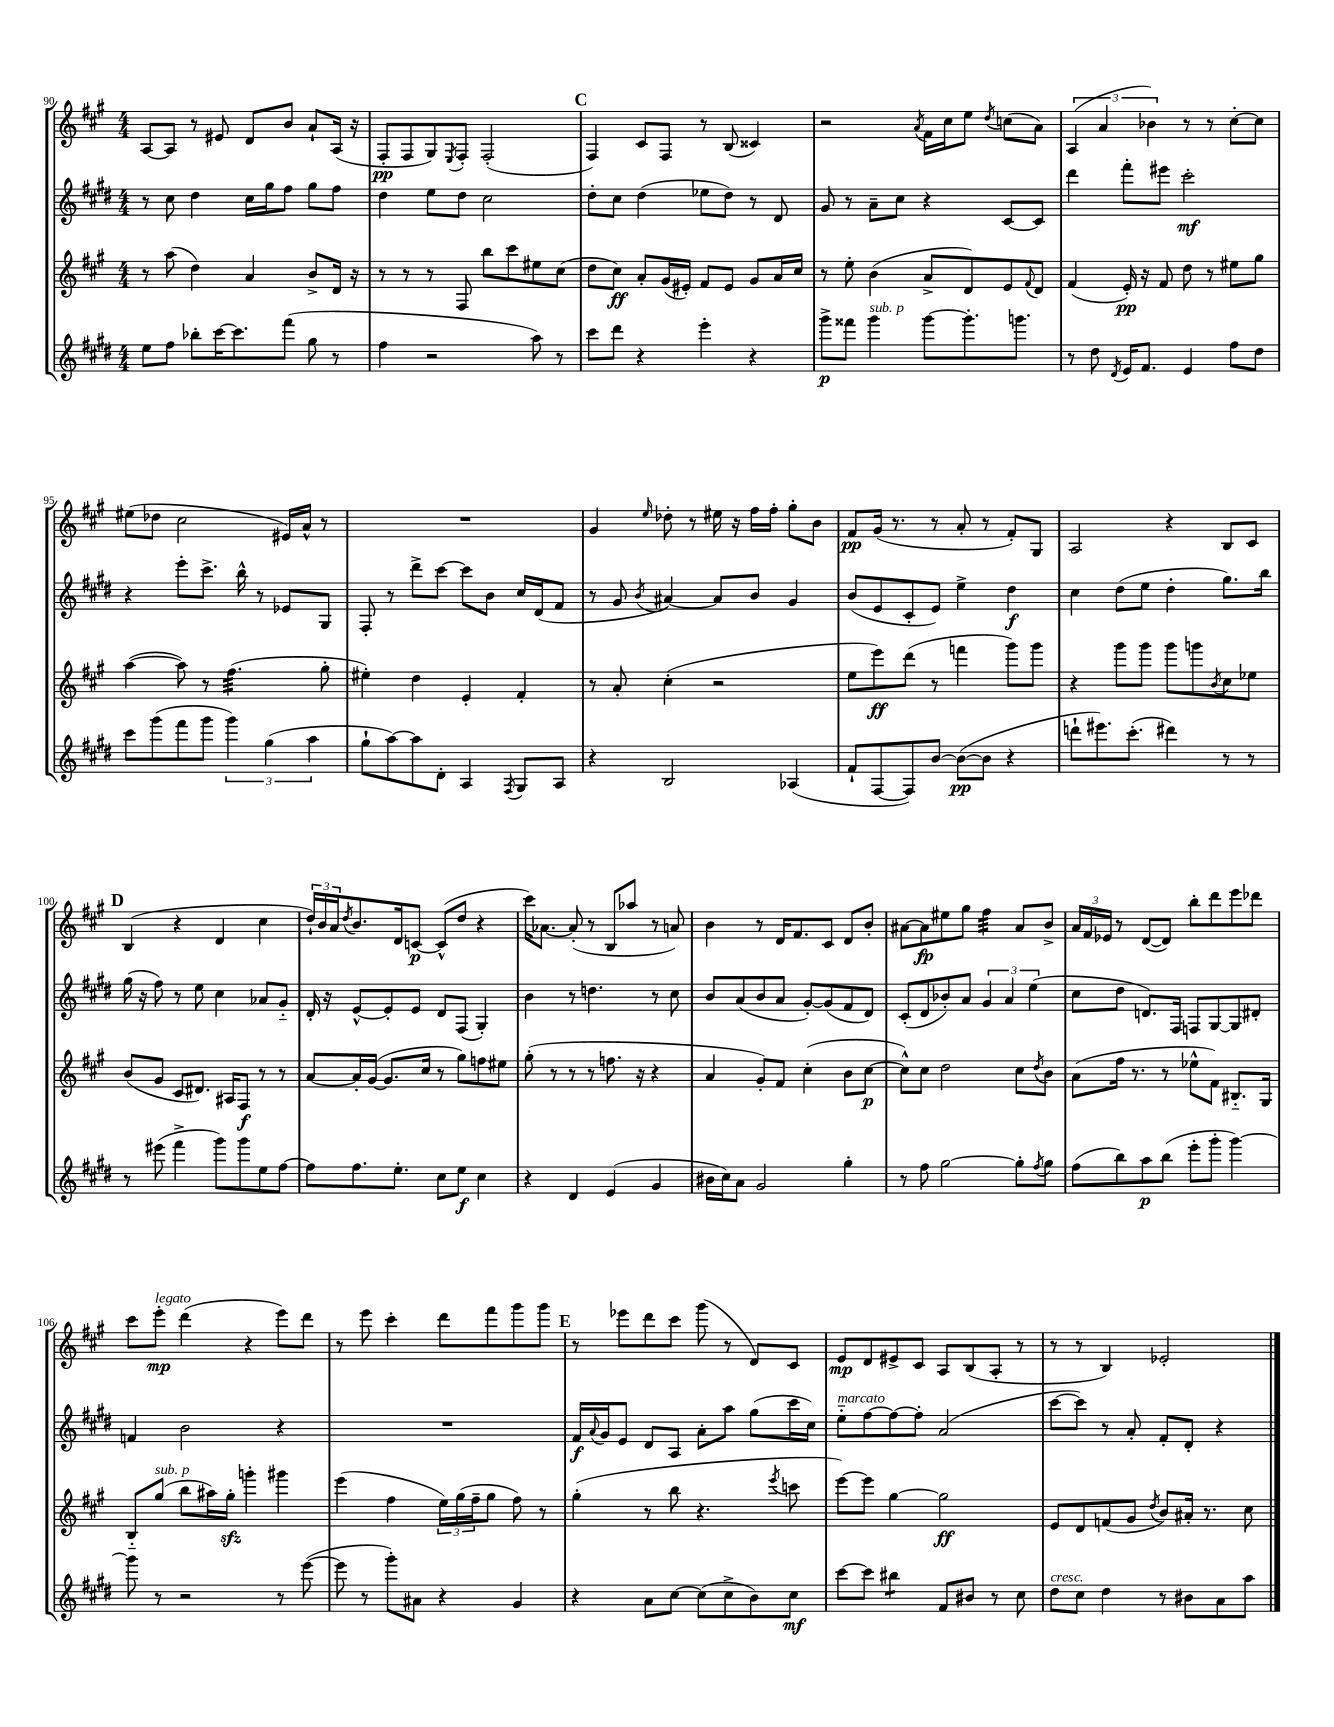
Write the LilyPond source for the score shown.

<<
\new StaffGroup <<
\new Staff = "s0" {
    \clef treble \key a \major \numericTimeSignature \time 4/4
    a8~ a8 r8 eis'8 d'8 b'8 a'8-! a16( r16 |
    fis8-.\pp fis8 gis8) \acciaccatura { e8 } fis8-. fis2-.( |
    \mark \markup { \bold "C" } fis4) cis'8 fis8 r8 b8( cisis'4) |
    r2 \acciaccatura { a'8 } fis'16 cis''16 e''8 \acciaccatura { d''8 } c''8( a'8) |
    \tuplet 3/2 { a4( a'4 bes'4) } r8 r8 cis''8~-. cis''8 |
    eis''8( des''8 cis''2 eis'16) a'16-^ r8 |
    R1 |
    gis'4 \grace { e''16 } des''8-. r8 eis''16 r16 fis''16 fis''16-. gis''8-. b'8 |
    fis'8\pp gis'16( r8. r8 a'8-. r8 fis'8-.) gis8 |
    a2 r4 b8 cis'8 |
    \mark \markup { \bold "D" } b4( r4 d'4 cis''4 |
    \tuplet 3/2 { d''16-!) b'16 a'16 } \acciaccatura { d''8 } b'8. d'16 c'8~\p c'8-^( d''8 r4 |
    cis'''16) aes'8.~ aes'8-.( r8 b8 aes''8 r8 a'8) |
    b'4 r8 d'16 fis'8. cis'8 d'8 b'8-. |
    ais'8~ ais'8\fp eis''8 gis''8 fis''4:32 ais'8 b'8-> |
    \tuplet 3/2 { a'16 fis'16 ees'16 } r8 d'8~( d'8) b''8-. d'''8 e'''8 des'''8 |
    cis'''8 e'''8-.\mp^\markup { \italic "legato" } d'''4( r4 e'''8) d'''8 |
    r8 e'''8 cis'''4-. d'''8 fis'''8 gis'''8 gis'''8 |
    \mark \markup { \bold "E" } r8 ees'''8 d'''8 cis'''8 gis'''8( r8 d'8) cis'8 |
    e'8\mp d'8 eis'8-> cis'8 a8 b8( a8-. r8 |
    r8 r8 b4) ees'2-. \bar "|." |
}
\new Staff = "s1" {
    \clef treble \key e \major \numericTimeSignature \time 4/4
    r8 cis''8 dis''4 cis''16 gis''16 fis''8 gis''8 fis''8 |
    dis''4 e''8 dis''8 cis''2 |
    \mark \markup { \bold "C" } dis''8-. cis''8 dis''4( ees''8 dis''8) r8 dis'8 |
    gis'8 r8 a'8-- cis''8 r4 cis'8~ cis'8 |
    dis'''4 fis'''8-. eis'''8 cis'''2-.\mf |
    r4 e'''8-. cis'''8.-> b''16-^ r8 ees'8 gis8 |
    fis8-. r8 dis'''8-> cis'''8~ cis'''8 b'8 cis''16 dis'16( fis'8 |
    r8 gis'8 \acciaccatura { b'8 } ais'4~) ais'8 b'8 gis'4 |
    b'8( e'8 cis'8-. e'8) e''4-> dis''4\f |
    cis''4 dis''8( e''8 dis''4-. gis''8.) b''16 |
    \mark \markup { \bold "D" } gis''16( r16 fis''8) r8 e''8 cis''4 aes'8 gis'8-_ |
    dis'16-. r16 e'8~-^ e'8-. e'8 dis'8 fis8( gis4-.) |
    b'4 r8 d''4. r8 cis''8 |
    b'8 a'8( b'8 a'8 gis'8~-.) gis'8( fis'8 dis'8) |
    cis'8-.( dis'8 bes'8-.) a'8 \tuplet 3/2 { gis'4 a'4 e''4( } |
    cis''8 dis''8 d'8.) fis16 f8 gis8~ gis8 dis'8-. |
    f'4 b'2 r4 |
    R1 |
    \mark \markup { \bold "E" } fis'16\f \appoggiatura { a'8 } gis'16 e'8 dis'8 a8 a'8-. a''8 gis''8( cis'''16 cis''16) |
    e''8-_^\markup { \italic "marcato" } fis''8~ fis''8~ fis''8-. a'2( |
    cis'''8~ cis'''8) r8 a'8-. fis'8-. dis'8-. r4 \bar "|." |
}
\new Staff = "s2" {
    \clef treble \key a \major \numericTimeSignature \time 4/4
    r8 a''8( d''4) a'4 b'8-> d'16 r16 |
    r8 r8 r8 fis8 b''8 cis'''8 eis''8 cis''8( |
    \mark \markup { \bold "C" } d''8 cis''8\ff) a'8-. gis'16( eis'16-.) fis'8 eis'8 gis'8 a'16 cis''16 |
    r8 e''8-. b'4( a'8-> d'8) e'8 \appoggiatura { fis'8 } d'8 |
    fis'4( e'16-.\pp) r16 fis'8 d''8 r8 eis''8 gis''8 |
    a''4~( a''8) r8 fis''4.:32( gis''8-. |
    eis''4-.) d''4 e'4-. fis'4-. |
    r8 a'8-. cis''4-.( r2 |
    e''8 e'''8\ff) d'''8( r8 f'''4 gis'''8) gis'''8 |
    r4 gis'''8 gis'''8 gis'''8 g'''8 \acciaccatura { b'8 } cis''8 ees''8 |
    \mark \markup { \bold "D" } b'8( gis'8 cis'8 dis'8.) ais16 fis8\f r8 r8 |
    a'8~ a'16-. gis'16~( gis'8. cis''16 r8 gis''8) f''8 eis''8 |
    gis''8-.( r8 r8 r8 f''8. r16 r4 |
    a'4 gis'8-.) fis'8 cis''4-.( b'8 cis''8~\p |
    cis''8-^) cis''8 d''2 cis''8 \acciaccatura { d''8 } b'8 |
    a'8( fis''16 r8. r8 ees''8-^ fis'8) bis8.-_ gis16 |
    b8-_ gis''8^\markup { \italic "sub. p" }( b''8 ais''16) gis''16-.\sfz g'''4-. gis'''4 |
    e'''4( fis''4 \tuplet 3/2 { e''16) gis''16( fis''16-- } gis''8 fis''8) r8 |
    \mark \markup { \bold "E" } gis''4-.( r8 b''8 r4. \acciaccatura { e'''8 } c'''8 |
    e'''8~) e'''8 gis''4~ gis''2\ff |
    e'8 d'8 f'8( gis'8 \acciaccatura { d''8 } b'8) ais'16-. r8. cis''8 \bar "|." |
}
\new Staff = "s3" {
    \clef treble \key e \major \numericTimeSignature \time 4/4
    e''8 fis''8 bes''8-. cis'''16~ cis'''8. fis'''8( gis''8 r8 |
    fis''4 r2 a''8) r8 |
    \mark \markup { \bold "C" } cis'''8 dis'''8 r4 e'''4-. r4 |
    gis'''8->\p fisis'''8 gis'''4^\markup { \italic "sub. p" } gis'''8~ gis'''8.-. g'''8. |
    r8 dis''8 \acciaccatura { dis'8 } e'16 fis'8. e'4 fis''8 dis''8 |
    cis'''8 gis'''8( fis'''8 gis'''8 \tuplet 3/2 { gis'''4) gis''4( a''4 } |
    gis''8-! a''8~) a''8 dis'8-. a4 \acciaccatura { fis8 } gis8 a8 |
    r4 b2 aes4( |
    fis'8-! fis8~ fis8) b'8~ b'8~\pp( b'8 r4 |
    d'''8-! eis'''8.) cis'''8.-.( dis'''4) r8 r8 |
    \mark \markup { \bold "D" } r8 eis'''8( fis'''4-> gis'''8) gis'''8 e''8 fis''8~ |
    fis''8 fis''8. e''8.-. cis''8 e''8\f cis''4 |
    r4 dis'4 e'4( gis'4 |
    bis'16 cis''16) a'8 gis'2 gis''4-. |
    r8 fis''8 gis''2~ gis''8-. \acciaccatura { fis''8 } gis''8 |
    fis''8( b''8) a''8\p b''8( e'''8-. gis'''8-. gis'''4~) |
    gis'''8 r8 r2 r8 e'''8~( |
    e'''8 r8 gis'''8-.) ais'8 r4 gis'4 |
    \mark \markup { \bold "E" } r4 a'8 cis''8~ cis''8( cis''8-> b'8) cis''8\mf |
    cis'''8~ cis'''8 bis''4:8 fis'8 bis'8 r8 cis''8 |
    dis''8^\markup { \italic "cresc." } cis''8 dis''4 r8 bis'8 a'8 a''8 \bar "|." |
}
>>
>>
\layout { \context { \Score currentBarNumber = #90 } }
